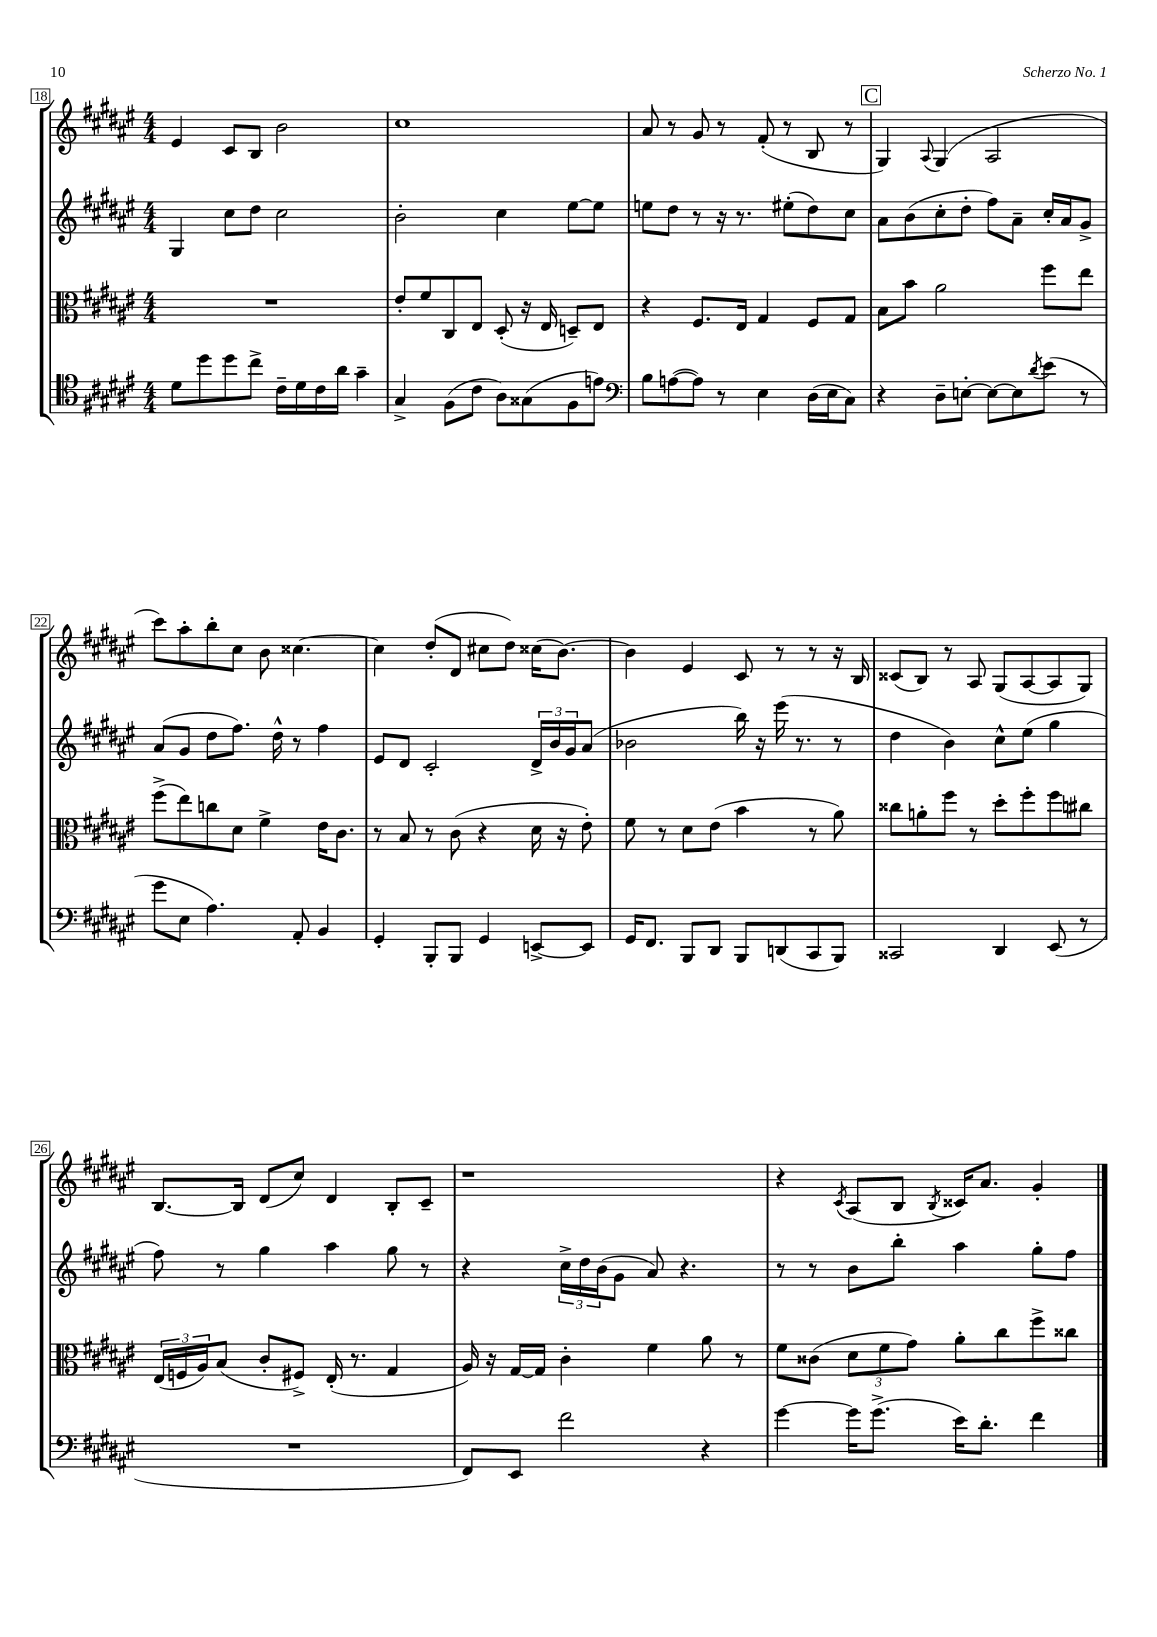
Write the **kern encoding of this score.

**kern	**kern	**kern	**kern
*part4	*part3	*part2	*part1
*staff4	*staff3	*staff2	*staff1
*clefC4	*clefC3	*clefG2	*clefG2
*k[f#c#g#d#a#e#]	*k[f#c#g#d#a#e#]	*k[f#c#g#d#a#e#]	*k[f#c#g#d#a#e#]
*M4/4	*M4/4	*M4/4	*M4/4
=18	=18	=18	=18
8d#\L	1r	4G#/	4e#/
8dd#\	.	.	.
8dd#\	.	8cc#\L	8c#/L
8cc#^\J	.	8dd#\J	8B/J
16c#~\LL	.	2cc#\	2b\
16d#\	.	.	.
16c#\	.	.	.
16a#\JJ	.	.	.
4g#~\	.	.	.
=19	=19	=19	=19
4G#^/	8e#'/L	2b'\	1cc#
.	8f#/	.	.
(8F#\L	8C#/	.	.
8c#\J	8E#/J	.	.
8A#\L)	(8D#'/	4cc#\	.
(8G##X\	16r	.	.
.	16E#/	.	.
8F#\	8Dn~/L)	[8ee#\L	.
8en\J)	8E#/J	8ee#\J]	.
=20	=20	=20	=20
*clefF4	*	*	*
8B\L	4r	8een\L	8a#/
([8An\	.	8dd#\J	8r
8A\J])	8.F#/L	8r	8g#/
8r	.	16r	8r
.	16E#/Jk	8.r	.
4E#\	4G#/	.	(8f#'/
.	.	(8ee#X'\L	8r
(16D#\LL	8F#/L	8dd#\)	8B/
16E#\J	.	.	.
8C#\J)	8G#/J	8cc#\J	8r
!!LO:REH:place=s1:t=C
=21	=21	=21	=21
4r	8B\L	8a#\L	4G#/)
.	8b\J	(8b\	.
.	.	.	8qqA#/
8D#~\L	2a#\	8cc#'\	(4G#/
[8En'\J	.	8dd#'\J	.
8E\L_	.	8ff#\L)	2A#/
8E\]	.	8a#~\J	.
8qd#/	.	.	.
(8e#\J	8ff#\L	16cc#'/LL	.
.	.	16a#/J	.
8r	8ee#\J	8g#^/J	.
!!LO:LB:g=z
=22	=22	=22	=22
8g#\L	(8ff#^\L	(8a#/L	8ccc#\L)
8E#\J	8ee#\)	8g#/J	8aa#'\
4.A#\)	8ccn\	8dd#\L	8bb'\
.	8d#\J	8.ff#\J)	8cc#\J
.	4f#^\	.	8b\
.	.	16dd#^^\	.
8AA#'/	.	8r	[4.cc##X\
4BB/	16e#\KL	4ff#\	.
.	8.c#\J	.	.
=23	=23	=23	=23
4GG#'/	8r	8e#/L	4cc##\]
.	8B/	8d#/J	.
8BBB'/L	8r	2c#'/	(8dd#'/L
8BBB/J	(8c#\	.	8d#/J
4GG#/	4r	.	8cc#X\L
.	.	.	8dd#\J)
[8EEn^/L	16d#\	24d#^/LL	(16cc##X\KL
.	.	24b/	.
.	16r	.	[8.b\J)
.	.	24g#/J	.
8EE/J]	8e#'\)	(8a#/J	.
=24	=24	=24	=24
16GG#/KL	8f#\	2b-X\	4b\]
8.FF#/J	.	.	.
.	8r	.	.
8BBB/L	8d#\L	.	4e#/
8DD#/J	(8e#\J	.	.
8BBB/L	4b\	16bb\)	8c#/
.	.	16r	.
(8DDn/	.	(16eee#\	8r
.	.	8.r	.
8CC#/	8r	.	8r
8BBB/J)	8a#\)	8r	16r
.	.	.	16B/
=25	=25	=25	=25
2CC##X/	8cc##X\L	4dd#\	(8c##X/L
.	8an'\	.	8B/J)
.	8ff#\J	4b\)	8r
.	8r	.	8A#/
4DD#/	8dd#'\L	8cc#^^\L	(8G#/L
.	8ff#'\	(8ee#\J	[8A#/
(8EE#/	8ff#\	4gg#\	8A#/]
8r	8cc#X\J	.	8G#/J)
!!LO:LB:g=z
=26	=26	=26	=26
1r	(24E#/LL	8ff#\)	[8.B/L
.	24Fn/	.	.
.	24A#/J)	.	.
.	(8B/J	8r	.
.	.	.	16B/Jk]
.	8c#'/L	4gg#\	(8d#/L
.	8F#X^/J)	.	8cc#/J)
.	(16E#'/	4aa#\	4d#/
.	8.r	.	.
.	4G#/	8gg#\	8B'/L
.	.	8r	8c#~/J
=27	=27	=27	=27
8FF#/L)	16A#/)	4r	1r
.	16r	.	.
8EE#/J	[16G#/LL	.	.
.	16G#/JJ]	.	.
2f#\	4c#'\	24cc#^\LL	.
.	.	24dd#\	.
.	.	(24b\J	.
.	.	8g#\J	.
.	4f#\	8a#/)	.
.	.	4.r	.
4r	8a#\	.	.
.	8r	.	.
=28	=28	=28	=28
[4g#\	8f#\L	8r	4r
.	(8c##X\J	8r	.
.	.	.	8qc#/
16g#\KL]	12d#\L	8b\L	(8A#/L
(8.g#^\J	.	.	.
.	12f#\	.	.
.	.	8bb'\J	8B/J
.	12g#\J)	.	.
.	.	.	8qB/
16e#\KL)	8a#'\L	4aa#\	16c##X/KL)
8.d#'\J	.	.	8.a#/J
.	8cc#\	.	.
4f#\	8ff#^\	8gg#'\L	4g#'/
.	8cc##X\J	8ff#\J	.
==	==	==	==
*-	*-	*-	*-
